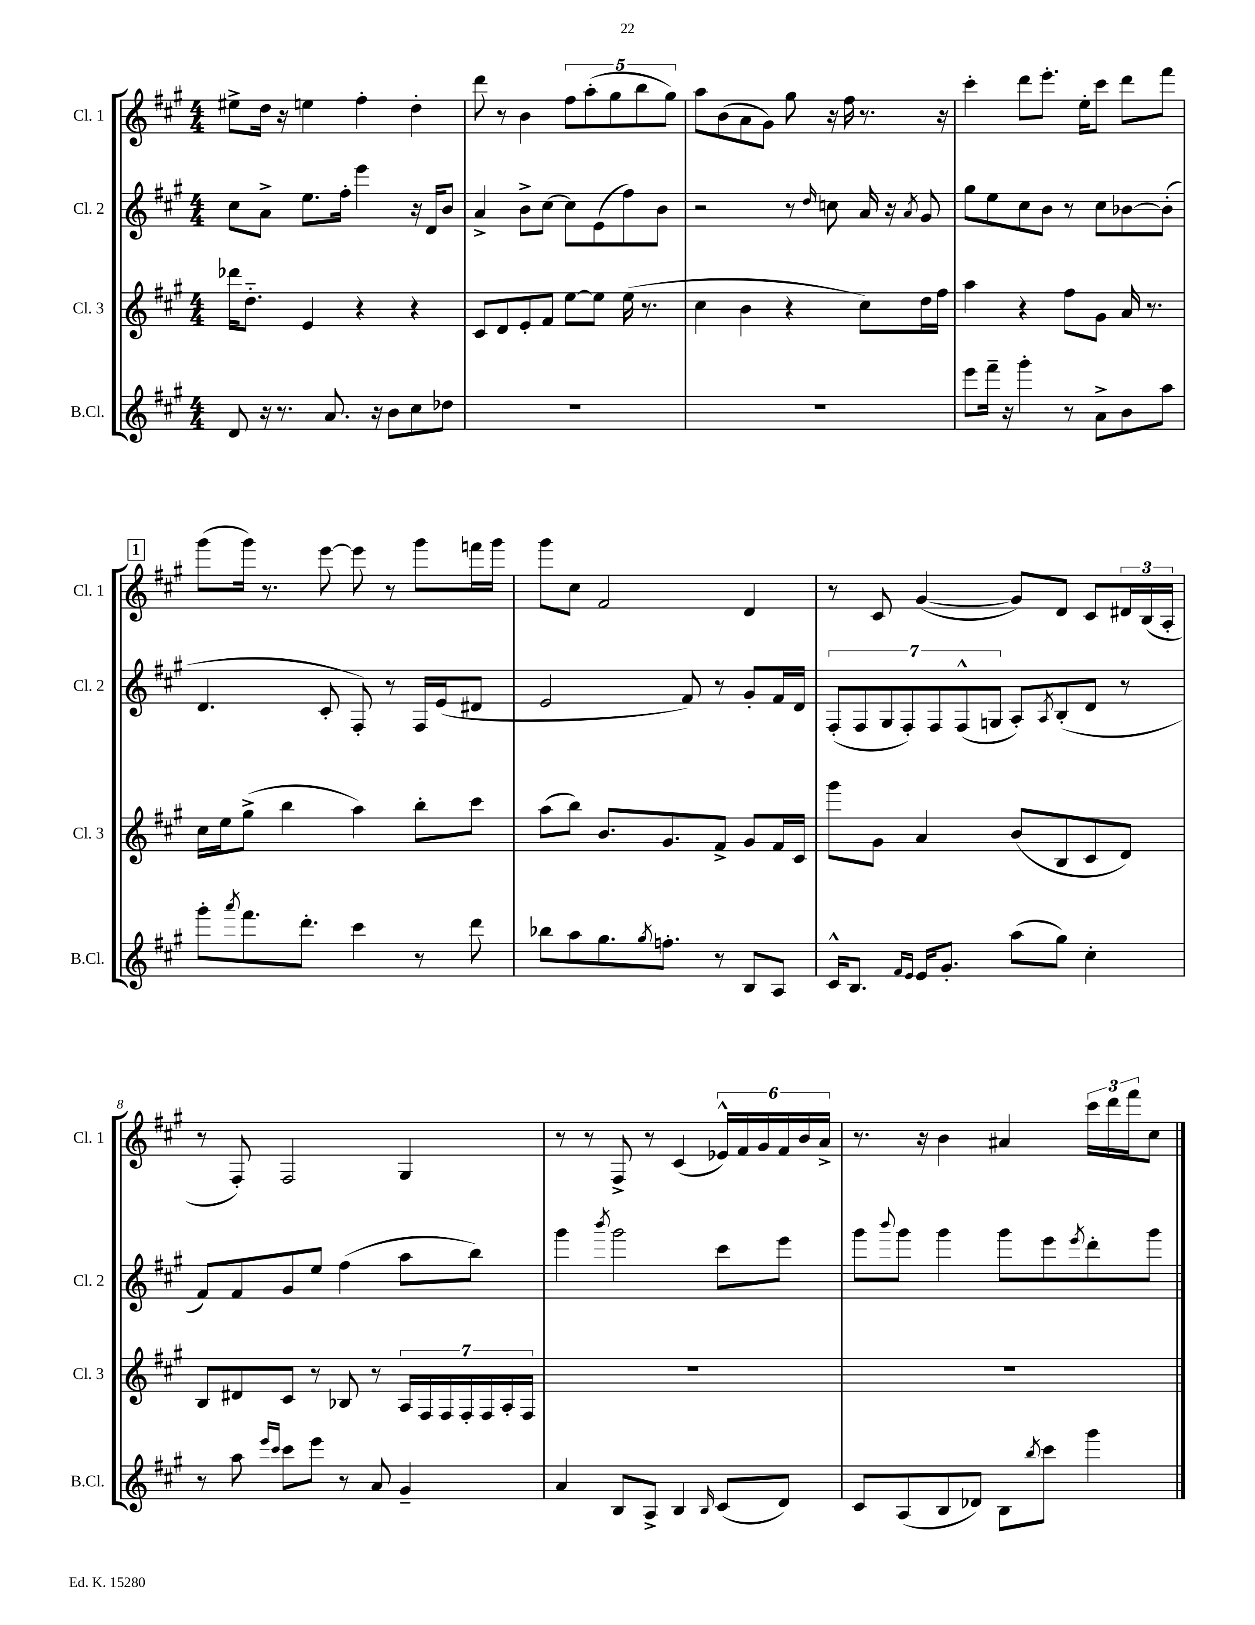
<<
\new StaffGroup <<
\new Staff = "s0" \with { instrumentName = "Cl. 1" shortInstrumentName = "Cl. 1" } {
    \clef treble \key a \major \numericTimeSignature \time 4/4
    eis''8-> d''16 r16 e''4 fis''4-. d''4-. |
    d'''8 r8 b'4 \tuplet 5/4 { fis''8 a''8-.( gis''8 b''8 gis''8) } |
    a''8 b'8( a'8 gis'8) gis''8 r16 fis''16 r8. r16 |
    cis'''4-. d'''8 e'''8.-. e''16-. cis'''8 d'''8 fis'''8 |
    \mark \markup { \box "1" } gis'''8( gis'''16) r8. e'''8~ e'''8 r8 gis'''8 f'''16 gis'''16 |
    gis'''8 cis''8 fis'2 d'4 |
    r8 cis'8 gis'4~( gis'8) d'8 cis'8 \tuplet 3/2 { dis'16 b16( a16-. } |
    r8 fis8-.) fis2 gis4 |
    r8 r8 fis8-> r8 cis'4( \tuplet 6/4 { ees'16-^) fis'16 gis'16 fis'16 b'16 a'16-> } |
    r8. r16 b'4 ais'4 \tuplet 3/2 { cis'''16 d'''16 fis'''16 } cis''8 \bar "|." |
}
\new Staff = "s1" \with { instrumentName = "Cl. 2" shortInstrumentName = "Cl. 2" } {
    \clef treble \key a \major \numericTimeSignature \time 4/4
    cis''8 a'8-> e''8. fis''16-. e'''4 r16 d'16 b'8 |
    a'4-> b'8-> cis''8~ cis''8 e'8( fis''8) b'8 |
    r2 r8 \grace { d''16 } c''8 a'16 r16 \acciaccatura { a'8 } gis'8 |
    gis''8 e''8 cis''8 b'8 r8 cis''8 bes'8~ bes'8-.( |
    \mark \markup { \box "1" } d'4. cis'8-. fis8-.) r8 fis16 e'16( dis'8 |
    e'2 fis'8) r8 gis'8-. fis'16 d'16 |
    \tuplet 7/4 { fis8-.( fis8 gis8 fis8-.) fis8 fis8-^( g8 } a8-.) \acciaccatura { a8 } b8-.( d'8 r8 |
    fis'8) fis'8 gis'8 e''8 fis''4( a''8 b''8) |
    gis'''4 \acciaccatura { b'''8 } gis'''2 cis'''8 e'''8 |
    gis'''8 \appoggiatura { b'''8 } gis'''8 gis'''4 gis'''8 e'''8 \acciaccatura { e'''8 } d'''8-. gis'''8 \bar "|." |
}
\new Staff = "s2" \with { instrumentName = "Cl. 3" shortInstrumentName = "Cl. 3" } {
    \clef treble \key a \major \numericTimeSignature \time 4/4
    des'''16 d''8.-_ e'4 r4 r4 |
    cis'8 d'8 e'8-. fis'8 e''8~ e''8 e''16( r8. |
    cis''4 b'4 r4 cis''8) d''16 fis''16 |
    a''4 r4 fis''8 gis'8 a'16 r8. |
    \mark \markup { \box "1" } cis''16 e''16 gis''8->( b''4 a''4) b''8-. cis'''8 |
    a''8( b''8) b'8. gis'8. fis'8-> gis'8 fis'16 cis'16 |
    gis'''8 gis'8 a'4 b'8( b8 cis'8 d'8) |
    b8 dis'8 cis'8 r8 bes8 r8 \tuplet 7/4 { a16 fis16 fis16 fis16-. fis16 a16-. fis16 } |
    R1 |
    R1 \bar "|." |
}
\new Staff = "s3" \with { instrumentName = "B.Cl." shortInstrumentName = "B.Cl." } {
    \clef treble \key a \major \numericTimeSignature \time 4/4
    d'8 r16 r8. a'8. r16 b'8 cis''8 des''8 |
    R1 |
    R1 |
    e'''8 fis'''16-- r16 gis'''4-. r8 a'8-> b'8 a''8 |
    \mark \markup { \box "1" } gis'''8-. \acciaccatura { a'''8 } fis'''8. d'''8.-. cis'''4 r8 d'''8 |
    bes''8 a''8 gis''8. \acciaccatura { gis''8 } f''8.-. r8 b8 a8 |
    cis'16-^ b8. \grace { fis'16 e'16 } e'16 gis'8.-. a''8( gis''8) cis''4-. |
    r8 a''8 \grace { e'''16 cis'''16 } cis'''8 e'''8 r8 a'8 gis'4-- |
    a'4 b8 a8-> b4 \grace { b16 } cis'8( d'8) |
    cis'8 a8( b8 des'8) b8 \acciaccatura { b''8 } cis'''8 gis'''4 \bar "|." |
}
>>
>>
